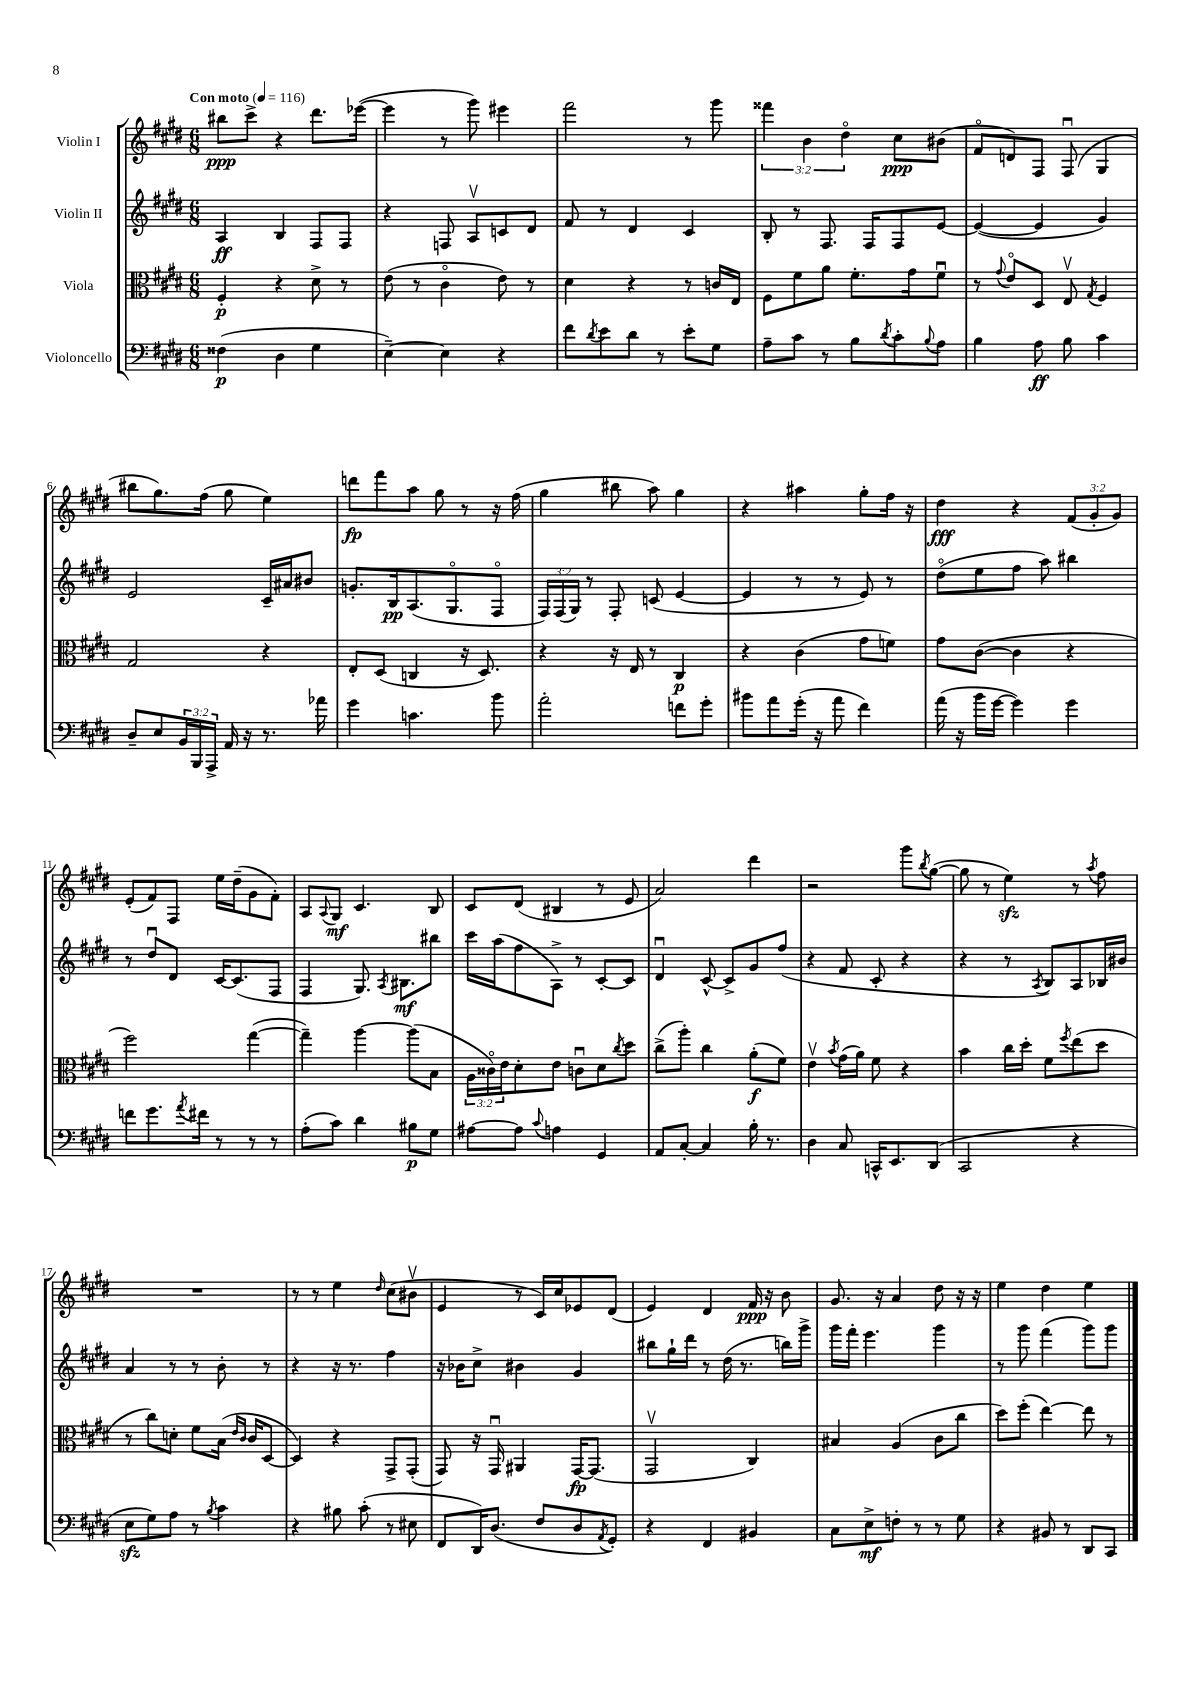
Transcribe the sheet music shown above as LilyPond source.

<<
\new StaffGroup <<
\new Staff = "s0" \with { instrumentName = "Violin I" } {
    \clef treble \key e \major \numericTimeSignature \time 6/8 \override Staff.TupletNumber.text = #tuplet-number::calc-fraction-text \tempo "Con moto" 4 = 116
    bis''8\ppp cis'''8-> r4 dis'''8. ees'''16~( |
    ees'''4 r8 gis'''8) eis'''4 |
    fis'''2 r8 gis'''8 |
    \tuplet 3/2 { fisis'''4 b'4 dis''4\flageolet } cis''8\ppp bis'8( |
    fis'8\flageolet d'8) fis8 fis8\downbow( gis4 |
    bis''8 gis''8.) fis''16( gis''8 e''4) |
    d'''8\fp fis'''8 a''8 gis''8 r8 r16 fis''16( |
    gis''4 bis''8 a''8) gis''4 |
    r4 ais''4 gis''8-. fis''16 r16 |
    dis''4\fff r4 \tuplet 3/2 { fis'8( gis'8-. gis'8) } |
    e'8-.( fis'8) fis8 e''16 dis''16--( gis'8 fis'8-.) |
    a8 \appoggiatura { a8 } gis8\mf cis'4. b8 |
    cis'8 dis'8( bis4 r8 e'8 |
    a'2) dis'''4 |
    r2 gis'''8 \acciaccatura { b''8 } gis''8~( |
    gis''8 r8 e''4\sfz) r8 \acciaccatura { a''8 } fis''8 |
    R2. |
    r8 r8 e''4 \grace { dis''16 } cis''8( bis'8\upbow |
    e'4 r8 cis'16) cis''16 ees'8 dis'8( |
    e'4) dis'4 fis'16\ppp r16 b'8 |
    gis'8. r16 a'4 dis''8 r16 r16 |
    e''4 dis''4 e''4 \bar "|." |
}
\new Staff = "s1" \with { instrumentName = "Violin II" } {
    \clef treble \key e \major \numericTimeSignature \time 6/8 \override Staff.TupletNumber.text = #tuplet-number::calc-fraction-text
    a4\ff b4 fis8 fis8 |
    r4 f8 a8\upbow c'8 dis'8 |
    fis'8 r8 dis'4 cis'4 |
    b8-. r8 fis8. fis16 fis8 e'8~ |
    e'4~( e'4 gis'4) |
    e'2 cis'16-- ais'16 bis'8 |
    g'8.-. b16\pp a8.( gis8.\flageolet fis8\flageolet |
    \tuplet 3/2 { fis16) fis16( gis16) } r8 fis8-. c'8( e'4~ |
    e'4 r8 r8 e'8) r8 |
    dis''8\flageolet( e''8 fis''8 a''8) bis''4 |
    r8 dis''8\downbow dis'8 cis'16~ cis'8.( fis8 |
    fis4 gis8.) \acciaccatura { a8 } bis8.\mf bis''8 |
    cis'''16 a''16( fis''8 a8->) r8 cis'8~-. cis'8 |
    dis'4\downbow cis'8~-^ cis'8-> gis'8 fis''8( |
    r4 fis'8 cis'8-. r4 |
    r4 r8 \acciaccatura { a8 } b8) a8 bes16 bis'16 |
    a'4 r8 r8 b'8-. r8 |
    r4 r16 r8. fis''4 |
    r16 bes'16 cis''8-> bis'4 gis'4 |
    bis''8 gis''16-! dis'''16 r8 dis''16( r8. b''16) gis'''16-> |
    gis'''16 fis'''16-. e'''4. gis'''4 |
    r8 gis'''8 fis'''4( gis'''8) gis'''8 \bar "|." |
}
\new Staff = "s2" \with { instrumentName = "Viola" } {
    \clef alto \key e \major \numericTimeSignature \time 6/8 \override Staff.TupletNumber.text = #tuplet-number::calc-fraction-text
    fis4-.\p r4 dis'8-> r8 |
    e'8( r8 cis'4\flageolet e'8) r8 |
    dis'4 r4 r8 c'16 e16 |
    fis8 fis'8 a'8 fis'8.-. gis'16 fis'8\downbow |
    r8 \appoggiatura { gis'8 } e'8\flageolet dis8 e8\upbow \acciaccatura { gis8 } fis4 |
    gis2 r4 |
    e8-. dis8( c4 r16 dis8.) |
    r4 r16 e16 r8 cis4\p |
    r4 cis'4( gis'8 f'8) |
    gis'8 cis'8~( cis'4 r4 |
    fis''2) gis''4~( |
    gis''4--) a''4~ a''8( b8 |
    \tuplet 3/2 { a16 cisis'16\flageolet) e'16 } dis'8-. e'8 c'8\downbow dis'8 \acciaccatura { cis''8 } dis''8 |
    cis''8->( a''8-.) cis''4 a'8-.\f( fis'8) |
    e'4\upbow \acciaccatura { b'8 } gis'16( a'16) fis'8 r4 |
    b'4 cis''16 dis''16-. fis'8 \acciaccatura { fis''8 } e''8( dis''8 |
    r8 cis''8) d'8-. fis'8 b16( \grace { e'16 cis'16 } cis'16 dis8~ |
    dis4) r4 gis,8-> gis,8-.( |
    gis,8) r16 gis,16\downbow ais,4 gis,16~\fp gis,8.( |
    gis,2\upbow cis4) |
    bis4 a4( cis'8 cis''8 |
    dis''8) fis''8-.( e''4~) e''8 r8 \bar "|." |
}
\new Staff = "s3" \with { instrumentName = "Violoncello" } {
    \clef bass \key e \major \numericTimeSignature \time 6/8 \override Staff.TupletNumber.text = #tuplet-number::calc-fraction-text
    fisis4\p( dis4 gis4 |
    e4~--) e4 r4 |
    fis'8 \acciaccatura { dis'8 } e'8 dis'8 r8 e'8-. gis8 |
    a8-- cis'8 r8 b8 \acciaccatura { dis'8 } cis'8-. \appoggiatura { b8 } a8 |
    b4 a8\ff b8 cis'4 |
    dis8-- e8 \tuplet 3/2 { b,16 b,,16 a,,16-> } a,16 r16 r8. aes'16 |
    gis'4 c'4. b'8 |
    a'2-. f'8 gis'8-. |
    bis'8 a'8 gis'16-.( r16 a'8 fis'4) |
    a'16( r16 b'16 gis'16~ gis'4) gis'4 |
    f'8 gis'8. \acciaccatura { a'8 } fis'16 r8 r8 r8 |
    a8-.( cis'8) dis'4 bis8\p gis8 |
    ais8~ ais8 \appoggiatura { cis'8 } a4 gis,4 |
    a,8 cis8~-. cis4 b16-. r8. |
    dis4 cis8 c,16-^ e,8. dis,8( |
    cis,2 r4 |
    e8\sfz gis8) a8 r8 \acciaccatura { b8 } cis'4 |
    r4 bis8 cis'8-.( r8 eis8 |
    fis,8 dis,16) dis8.( fis8 dis8 \acciaccatura { a,8 } gis,8-.) |
    r4 fis,4 bis,4 |
    cis8 e8->\mf f8-. r8 r8 gis8 |
    r4 bis,8 r8 dis,8 cis,8 \bar "|." |
}
>>
>>
